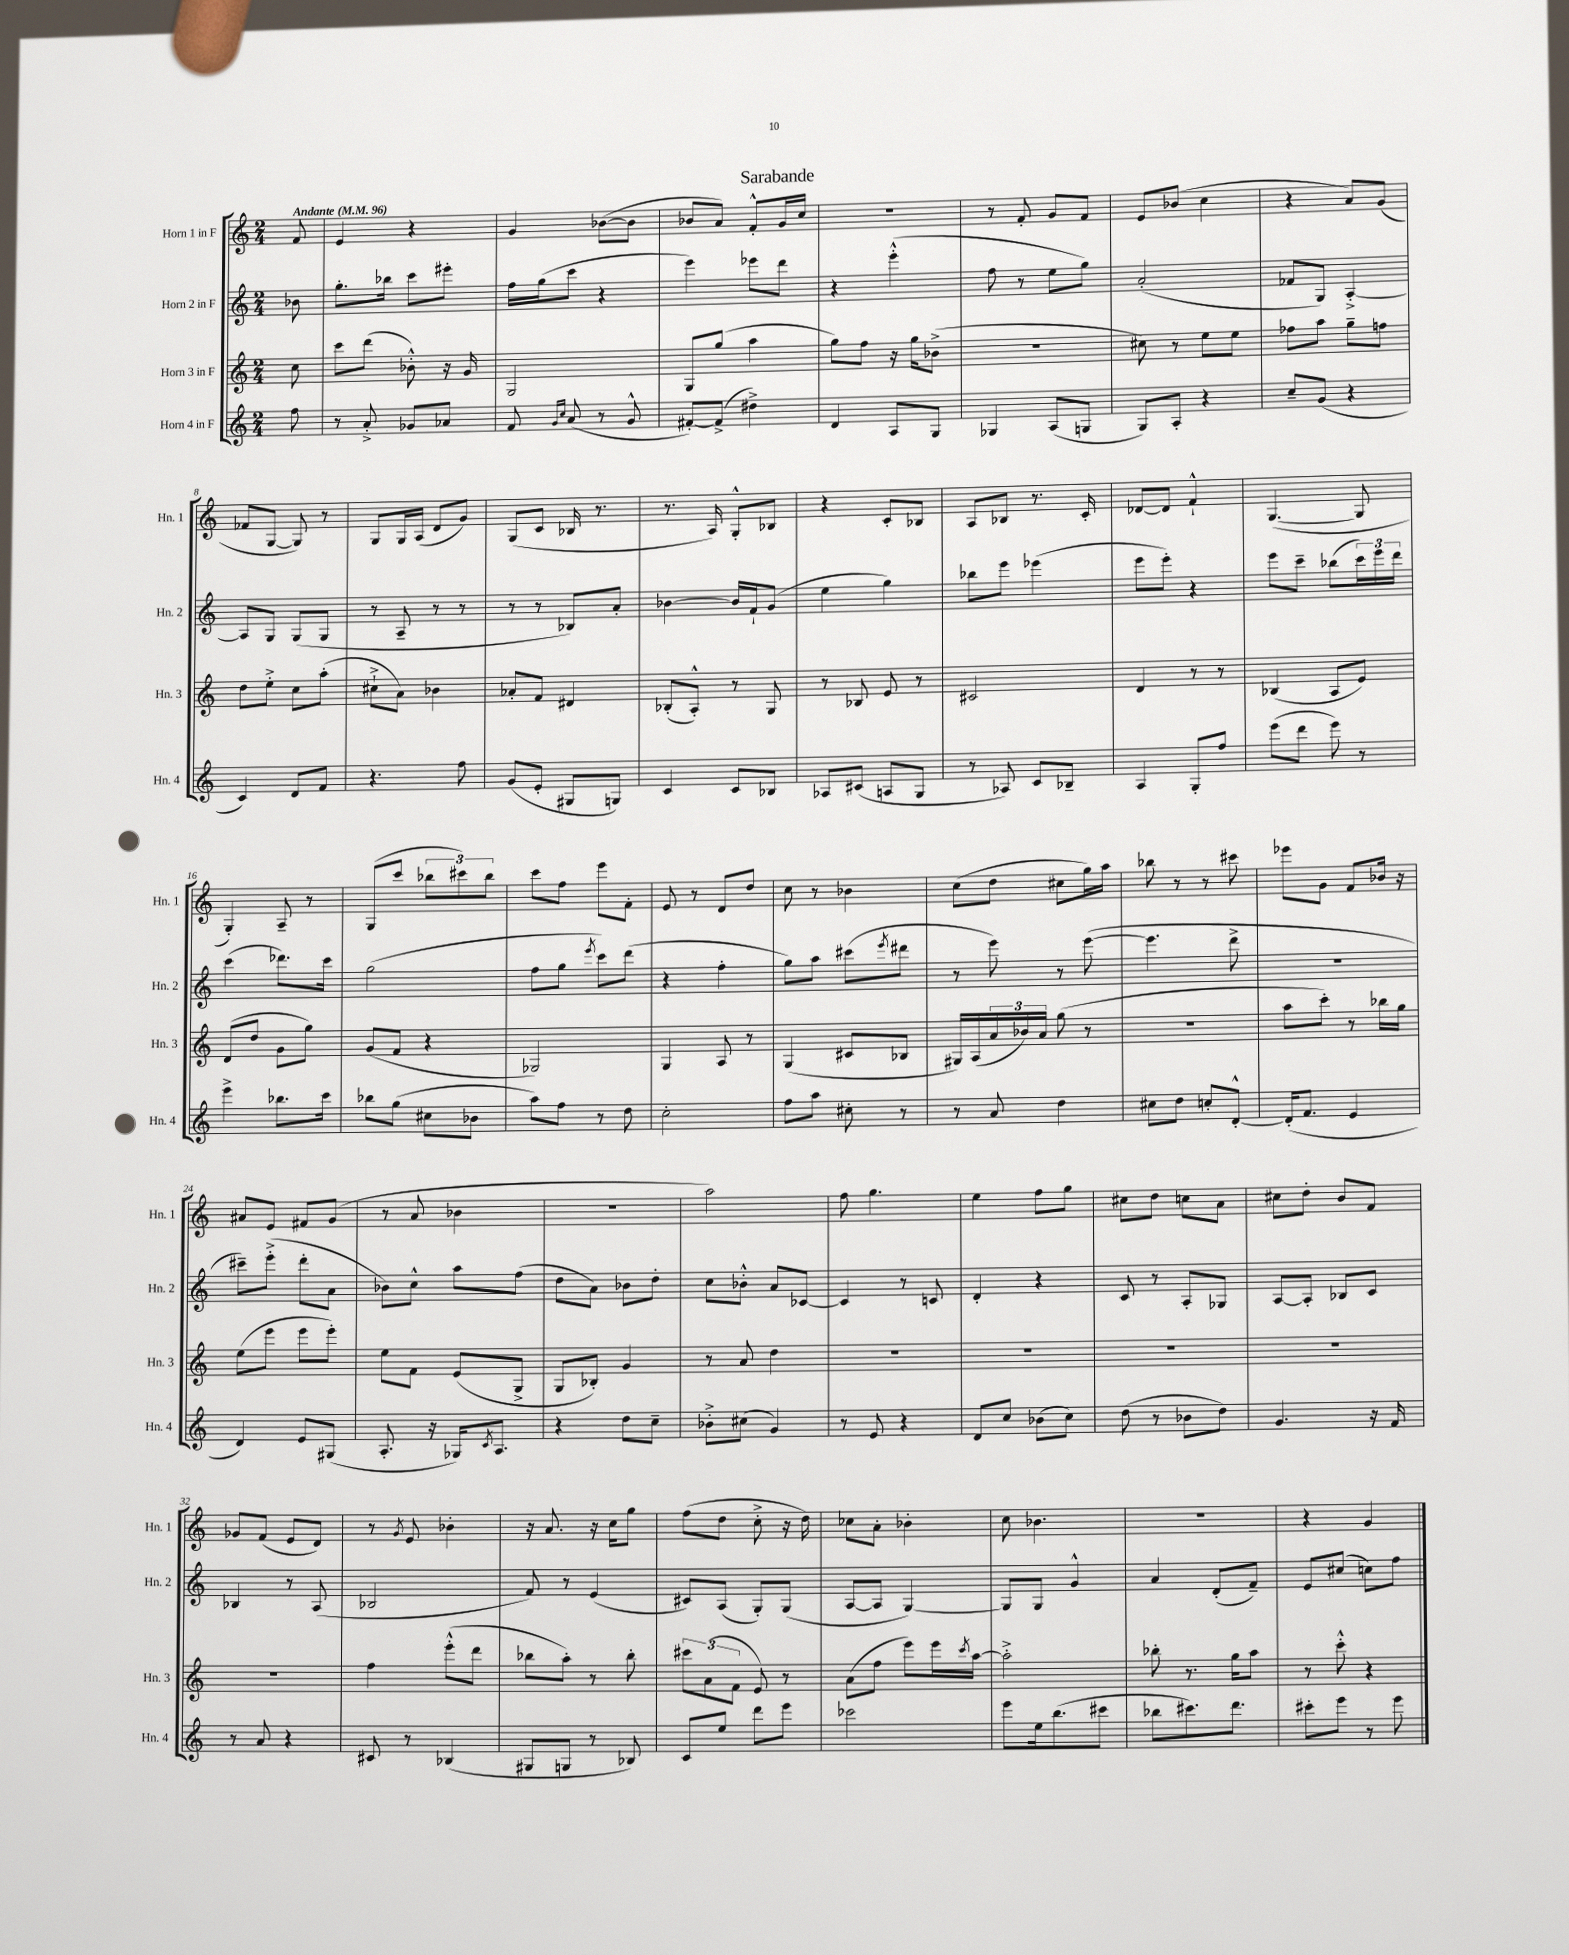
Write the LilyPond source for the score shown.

\header { title = "Sarabande" }
<<
\new StaffGroup <<
\new Staff = "s0" \with { instrumentName = "Horn 1 in F" shortInstrumentName = "Hn. 1" } {
    \clef treble \key c \major \numericTimeSignature \time 2/4 \partial 8 \tempo "Andante" 4 = 96
    f'8 |
    e'4 r4 |
    g'4 bes'8~( bes'8 |
    bes'8 a'8) f'8-.-^ g'16 c''16 |
    R2 |
    r8 f'8-. g'8 f'8 |
    e'8 bes'8( c''4 |
    r4 a'8) g'8( |
    fes'8 g8~ g8) r8 |
    g8 g16 a16( d'8 g'8) |
    g8( c'8 bes16 r8. |
    r8. a16) g8-.-^ bes8 |
    r4 c'8-. bes8 |
    a8 bes8 r8. c'16-. |
    des'8~ des'8 f'4-!-^ |
    g4.~( g8 |
    g4-.) a8-- r8 |
    g8( c'''8 \tuplet 3/2 { bes''8 cis'''8) bes''8 } |
    c'''8 f''8 e'''8 f'8-. |
    e'8 r8 d'8 d''8 |
    c''8 r8 bes'4 |
    c''8( d''8 cis''8 g''16) a''16 |
    bes''8 r8 r8 cis'''8 |
    ees'''8 g'8 f'8 bes'16 r16 |
    ais'8 e'8 fis'8 g'8( |
    r8 a'8 bes'4 |
    r2 |
    a''2) |
    f''8 g''4. |
    e''4 f''8 g''8 |
    cis''8 d''8 c''8 a'8 |
    cis''8 d''8-. b'8 f'8 |
    ges'8 f'8( e'8 d'8) |
    r8 \acciaccatura { g'8 } e'8 bes'4-. |
    r16 a'8. r16 c''16 g''8 |
    f''8( d''8 c''8-.-> r16 d''16) |
    ces''8 a'8-. bes'4-. |
    c''8 bes'4. |
    R2 |
    r4 g'4 \bar "|." |
}
\new Staff = "s1" \with { instrumentName = "Horn 2 in F" shortInstrumentName = "Hn. 2" } {
    \clef treble \key c \major \numericTimeSignature \time 2/4 \partial 8
    bes'8 |
    g''8.-. bes''16 c'''8 eis'''8-. |
    f''16 g''16( c'''8 r4 |
    e'''4) ees'''8 d'''8 |
    r4 e'''4-.-^( |
    f''8 r8 e''8 g''8) |
    a'2-.( |
    fes'8 g8) a4~-.-> |
    a8 g8 g8( g8 |
    r8 a8-- r8 r8 |
    r8 r8 bes8) a'8-. |
    bes'4~ bes'16 f'16-! g'8( |
    e''4 g''4) |
    bes''8 e'''8 ees'''4( |
    e'''8 e'''8-.) r4 |
    e'''8 c'''8-- bes''8( \tuplet 3/2 { c'''16) e'''16 d'''16 } |
    c'''4( des'''8.) c'''16 |
    g''2( |
    f''8 g''8 \acciaccatura { e'''8 } c'''8) d'''8( |
    r4 f''4-. |
    g''8) a''8 cis'''8( \acciaccatura { e'''8 } dis'''8 |
    r8 e'''8) r8 e'''8~( |
    e'''4. d'''8-> |
    r2 |
    cis'''8--) e'''8-.->( d'''8-. a'8 |
    bes'8) c''8-^ a''8 f''8( |
    d''8 a'8) bes'8 d''8-. |
    c''8 bes'8-.-^ a'8 ces'8~ |
    ces'4 r8 c'8 |
    d'4-. r4 |
    c'8 r8 a8-. ges8 |
    a8~ a8-. bes8 c'8 |
    bes4 r8 a8( |
    bes2 |
    f'8) r8 e'4( |
    cis'8) a8( g8-.) g8( |
    a8~ a8 g4~) |
    g8 g8 g'4-^ |
    a'4 d'8-.( f'8--) |
    e'8 cis''8( c''8) f''8 \bar "|." |
}
\new Staff = "s2" \with { instrumentName = "Horn 3 in F" shortInstrumentName = "Hn. 3" } {
    \clef treble \key c \major \numericTimeSignature \time 2/4 \partial 8
    c''8 |
    c'''8 d'''8( bes'8-.-^) r16 g'16 |
    g2 |
    g8 g''8( a''4 |
    g''8) f''8 r16 g''16 bes'8->( |
    R2 |
    cis''8) r8 e''8 e''8 |
    fes''8 a''8 g''8-- f''8 |
    d''8 e''8-.-> c''8 a''8-.( |
    cis''8-!-> a'8) bes'4 |
    aes'8-. f'8 dis'4 |
    bes8-.( a8-.-^) r8 g8 |
    r8 bes8 e'8 r8 |
    cis'2 |
    d'4 r8 r8 |
    bes4( a8 e'8) |
    d'8( d''8 g'8 g''8) |
    g'8( f'8 r4 |
    ges2) |
    g4 a8 r8 |
    g4( cis'8 bes8 |
    gis16) a16( \tuplet 3/2 { a'16 bes'16) a'16 } g''8( r8 |
    R2 |
    a''8 c'''8-.) r8 bes''16 g''16 |
    e''8( e'''8 e'''8 e'''8-.) |
    e''8 f'8 e'8( g8-> |
    g8 bes8-.) g'4 |
    r8 a'8 d''4 |
    r2 |
    R2 |
    R2 |
    R2 |
    R2 |
    f''4 e'''8-.-^( d'''8 |
    bes''8 a''8-.) r8 bes''8-. |
    \tuplet 3/2 { cis'''8 a'8( f'8 } e'8) r8 |
    a'8( f''8 e'''8) e'''16 \acciaccatura { c'''8 } a''16~ |
    a''2-.-> |
    bes''8-. r8. g''16 a''8 |
    r8 c'''8-.-^ r4 \bar "|." |
}
\new Staff = "s3" \with { instrumentName = "Horn 4 in F" shortInstrumentName = "Hn. 4" } {
    \clef treble \key c \major \numericTimeSignature \time 2/4 \partial 8
    f''8 |
    r8 a'8-.-> ges'8 aes'8 |
    f'8 \grace { g'16 c''16 } a'8( r8 g'8-^ |
    fis'8~-.) fis'8->( dis''4->) |
    d'4 a8 g8 |
    ges4 a8( g8 |
    g8) a8-. r4 |
    c''8-- g'8( r4 |
    c'4) d'8 f'8 |
    r4. f''8 |
    g'8( e'8-. gis8 g8) |
    c'4 c'8 bes8 |
    aes8 cis'8( a8 g8 |
    r8 aes8) c'8 bes8-- |
    a4 g8-. f''8 |
    e'''8( d'''8 e'''8) r8 |
    e'''4-> bes''8. c'''16 |
    bes''8 g''8( cis''8 bes'8 |
    a''8) f''8 r8 d''8 |
    c''2-. |
    f''8 a''8 cis''8-. r8 |
    r8 a'8 d''4 |
    cis''8 d''8 c''8-. d'8~-.-^ |
    d'16-.( f'8. e'4 |
    d'4) e'8 gis8( |
    a8.-. r16 ges16) \acciaccatura { c'8 } a8. |
    r4 d''8 c''8-- |
    bes'8-.-> cis''8( g'4) |
    r8 e'8 r4 |
    d'8 c''8 bes'8( c''8) |
    d''8( r8 bes'8 d''8) |
    g'4. r16 f'16 |
    r8 a'8 r4 |
    cis'8 r8 bes4( |
    gis8 g8 r8 bes8) |
    c'8 e''8 d'''8 e'''8 |
    ces'''2 |
    e'''8 e''16 b''8.( cis'''8 |
    bes''8 cis'''8.) d'''8. |
    cis'''8-. e'''8 r8 e'''8 \bar "|." |
}
>>
>>
